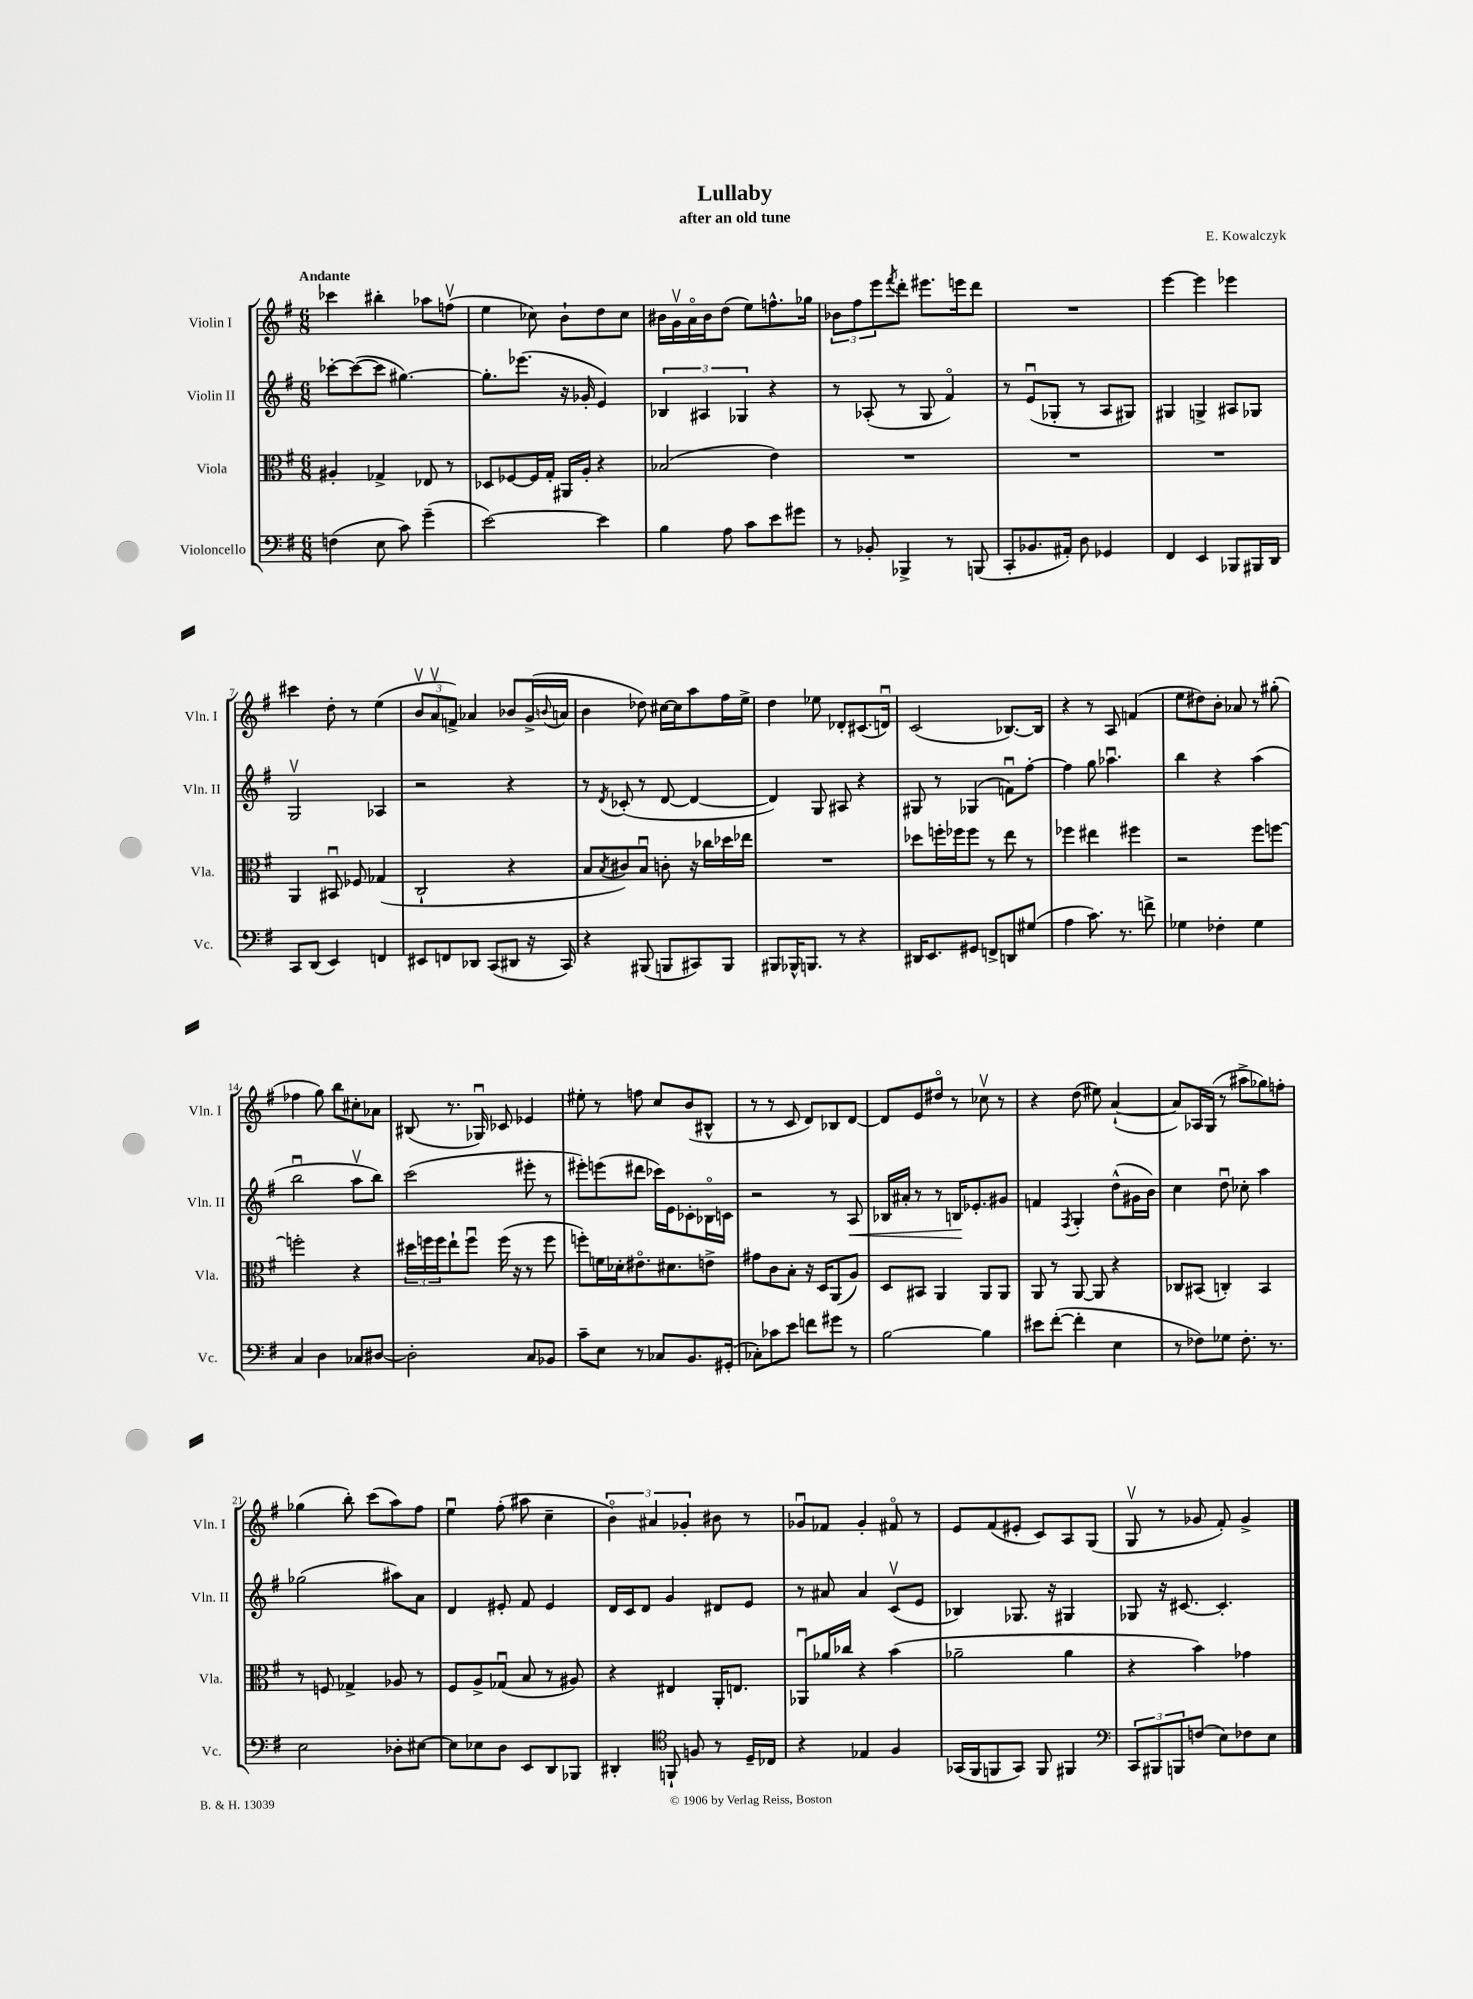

**kern	**kern	**kern	**kern
*staff4	*staff3	*staff2	*staff1
*clefF4	*clefC3	*clefG2	*clefG2
*k[f#]	*k[f#]	*k[f#]	*k[f#]
*M6/8	*M6/8	*M6/8	*M6/8
(4F	4A#'	[8ccc-'	4ccc-
.	.	(8ccc-_	.
8E	4G-^	8ccc-]	4bb#'
8c)	.	[4.gg#)	.
(4g~	8E-	.	8aa-
.	8r	.	(8ffv
=	=	=	=
[2e)	8D-	8.gg#']	4ee
.	[8F-	.	.
.	.	(8.eee-	.
.	16F-]	.	8cc-)
.	16G'	.	.
.	16AA#	16r	8b`
.	16A'	16g-'	.
4e]	4r	4e)	8dd
.	.	.	8cc-
=	=	=	=
4B	(2B-	6B-	16b#
.	.	.	16gv
.	.	.	16ao
.	.	6A#	.
.	.	.	16b#
8A	.	.	(8dd
.	.	6G-	.
8c	.	.	8ee)
8e	4e)	4r	8.ff^^
8g#	.	.	.
.	.	.	16gg-
=	=	=	=
8r	2.r	8r	12b-
.	.	.	12ff#
8BB-'	.	(8A-'	.
.	.	.	12eee
.	.	.	8qfff#
4BBB-^	.	8r	8ddd'
.	.	8G	8.eee#
8r	.	4f#o)	.
.	.	.	16eee
(8BBB	.	.	8ddd
=	=	=	=
8CC'	2.r	8r	2.r
8.BB-	.	(8eu	.
.	.	8G-'	.
16AA#')	.	.	.
8D	.	8r	.
4GG-	.	8A	.
.	.	8G#)	.
=	=	=	=
4FF#	2.r	4G#	[4eee
4EE	.	4G^	4eee]
8BBB-	.	8A#	4eee-
16BBB#	.	8G-	.
16DD	.	.	.
=	=	=	=
8CC	4AA	2Gv	4ccc#
(8DD	.	.	.
4EE)	8BB#u	.	8dd'
.	8F-	.	8r
4FF	(4G-	4A-	(4ee
=	=	=	=
8EE#	2C`	2r	12bv
.	.	.	12av
8FF	.	.	.
.	.	.	12f^)
8DD-	.	.	4a-
(8CC	.	.	.
8DD#	4r	4r	8b-
16r	.	.	(16g^
.	.	.	8qqb
16CC)	.	.	16a
=	=	=	=
4r	8B	8r	4b
.	8qB	8qd	.
.	8c#)	(8c-'	.
(8BBB#	8Bu	8r	8dd-)
8BBB	8c'	[8d	[16cc#
.	.	.	16cc#]
8CC#)	16r	4d_	8aa
.	16cc-	.	.
8BBB	16dd-	.	16ff#
.	16ee-	.	16ee^
=	=	=	=
8BBB#	2.r	4d])	4dd
16BBB-^^	.	.	.
8.BBB	.	.	.
.	.	8G	8ee-
8r	.	8A#	8d-'
4r	.	4r	(8.c#
.	.	.	16du)
=	=	=	=
16DD#	8dd-	8G#	(2c
8.EE	.	.	.
.	16ff'	8r	.
.	16ff-	.	.
8GG#	8ff-	(4G-	.
8FF^	8r	.	.
8DD	8ee	8fu)	[8.B-)
(8G#	8r	[8ff#'	.
.	.	.	16B-]
=	=	=	=
4A	4ff-	4ff#]	4r
8.c)	4ee#	8gg	8r
.	.	4.aa-u	8A
8.r	.	.	.
.	4ff#	.	(4f
8f^	.	.	.
=	=	=	=
4G-	2r	4bb	8ee
.	.	.	8dd#)
4F-'	.	4r	8b'
.	.	.	8a-
4G-	8ff#	(4aa	8r
.	[8ff	.	(8gg#'
=	=	=	=
4C	2ff']	2bbu	4ff-
4D	.	.	8gg)
.	.	.	8bb
8C-	4r	8aav	8cc#'
[8D#	.	8bb)	8a-
=	=	=	=
2D#']	24dd#	(2ccc	(8B#
.	24ff	.	.
.	24ff	.	.
.	8ee`	.	8.r
.	8ffu	.	.
.	.	.	16G-u)
.	(16ff	.	8c-
.	16r	.	.
8C	8r	8eee#'	4e-
8BB-	8ff	8r	.
=	=	=	=
8c~	8ff')	8eee#')	8ee#'
8E	16f	(8eee	8r
.	16d-'	.	.
8r	8.e#o	8ddd#	8ff
8C-	.	16ccc-)	8cc
.	8.d#	16e	.
8.BB	.	8c-'	(8b
.	8e^	16B-o	8B#^^
(16GG#'	.	16c	.
=	=	=	=
8C-')	8g#	2r	8r
8c-	8c	.	8r
8e	8B'	.	8c
8f	16r	.	8d)
.	16D	.	.
8g#	(8AA	8r	8B-
8r	8A)	8A	[8d
=	=	=	=
[2B	8D	16B-	8d]
.	.	16a#'	.
.	8BB#	8r	8e
.	4AA	8r	8dd#o
.	.	16B	8r
.	.	8.e-'	.
4B]	8AA	.	8cc-v
.	8AA	8g#	8r
=	=	=	=
8e#	8AA	4f	4r
([8f#'	8r	.	.
.	.	8qF#	.
4f#']	[8AA	4G'	(8dd
.	8AA]	.	8ee#)
4E	4r	(8dd^^	([4a`
.	.	16g#	.
.	.	16b)	.
=	=	=	=
8r	8C-	4cc	8a])
8F-)	(8BB#	.	16A-
.	.	.	(16G
8G-	4C')	8ddu	8r
8.F-'	.	8cc-'	8aa#^
.	4BB#	4aa	8gg-)
8.r	.	.	.
.	.	.	8ff'
=	=	=	=
2E	8r	(2gg-	(4gg-
.	8F	.	.
.	4G-^	.	8bb')
.	.	.	(8ccc
8D-'	8A-	8aa#)	8aa)
[8E#	8r	8a	8ff#
=	=	=	=
8E#]	8F#	4d	4eeu
8E-	8A^	.	.
8D	(8G-u	8e#'	(8ff#'
8EE	8B	8f#	8aa#
8DD	8r	4e#	4cc~
8BBB-	8A#)	.	.
=	=	=	=
4DD#'	4r	16d	6bo)
.	.	16c	.
.	.	8d	.
.	.	.	6a#
*clefC4	*	*	*
8FF`	4E#	4g	.
.	.	.	6g-'
8F	.	.	.
8r	16AA'	8d#	8b#
.	8.E	.	.
16D~	.	8e	8r
16C-	.	.	.
=	=	=	=
4r	8AA-u	8r	8g-u
.	16a-	8a#	8f-
.	16cc-	.	.
4E-	4r	4a#	4g-'
4F#	(4b	(8cv	8f#o
.	.	8e	8r
=	=	=	=
(16GG-	2a-~	4B-)	8e
16FF#	.	.	.
8FF	.	.	(8f#
8GG-)	.	8.G-	8e#'
8FF	.	.	8c)
.	.	16r	.
4FF#	4a-	4G#	8A
.	.	.	(8G
=	=	=	=
*clefF4	*	*	*
12CC	4r	8G-	8Gv
12BBB#	.	.	.
.	.	16r	8r
12BBB	.	.	.
.	.	[8.c#	.
(8F	4b)	.	8g-
8E)	.	4.c#']	8f#')
8F-	4g-	.	4g-^
8E	.	.	.
==	==	==	==
*-	*-	*-	*-
